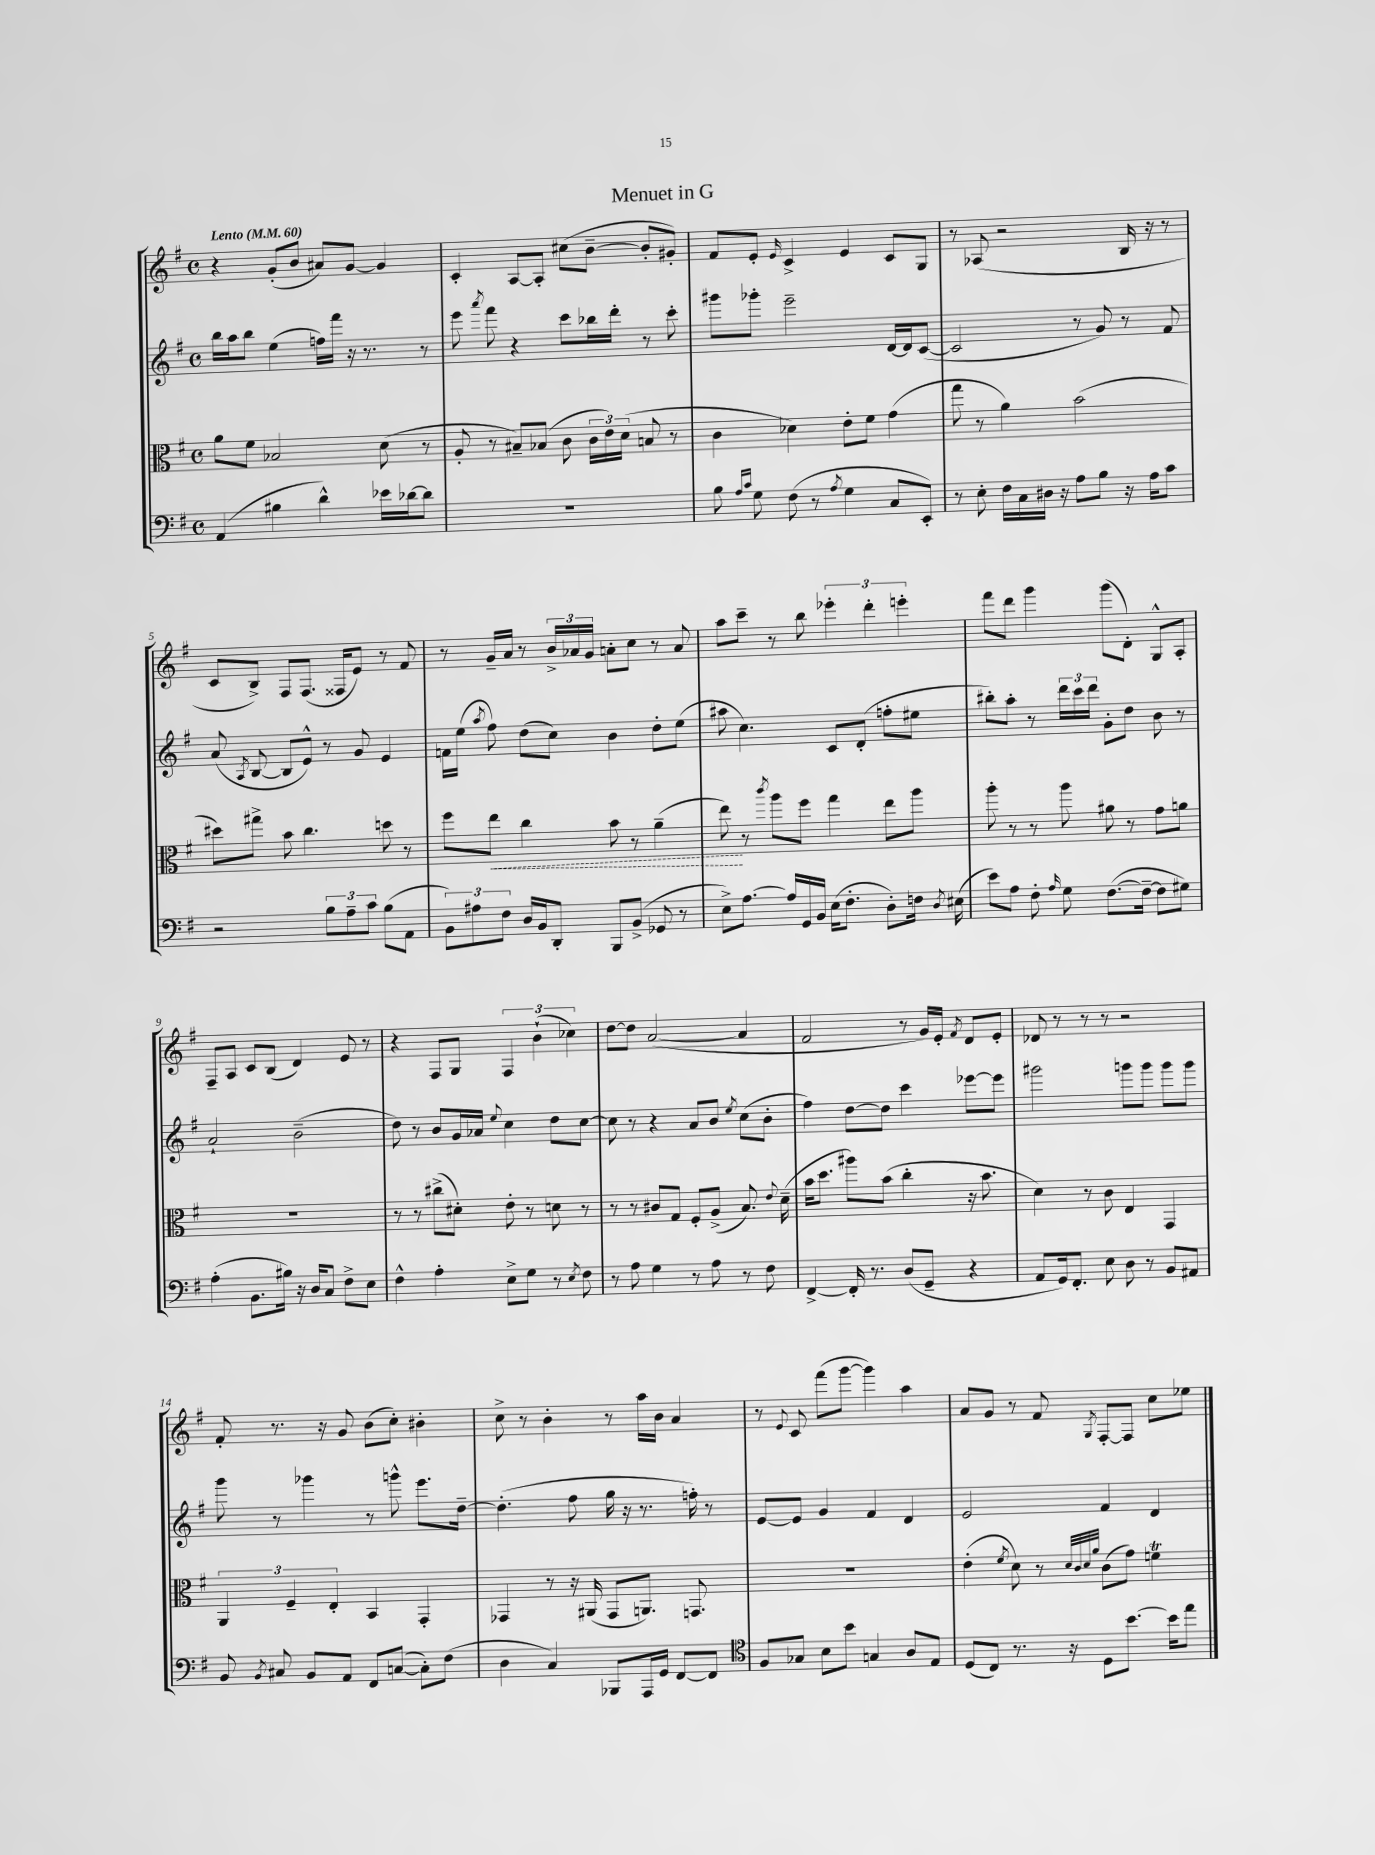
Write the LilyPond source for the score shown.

\header { title = "Menuet in G" }
<<
\new StaffGroup <<
\new Staff = "s0" {
    \clef treble \key g \major \defaultTimeSignature \time 4/4 \tempo "Lento" 4 = 60
    \autoBeamOff r4 g'8[-.( b'8] ais'8[) g'8]~ g'4 |
    c'4-. a8[~ a8]-. cis''8[( b'8]~-- b'8[-. gis'8]-.) |
    fis'8[ e'8]-. \grace { e'16 } c'4-> e'4 c'8[ g8] |
    r8 aes8( r2 b16 r16 r8 |
    c'8[ b8]->) fis8[ fis8.]( fisis16[ e'8]) r8 fis'8 |
    r8 g'16[-- a'16] r8 \tuplet 3/2 { b'16[-> aes'16 g'16] } a'8[-. c''8] r8 a'8 |
    a''8[ c'''8]-- r8 b''8 \tuplet 3/2 { ees'''4-. d'''4-. e'''4-. } |
    fis'''8[ d'''8] g'''4 g'''8[( d'8]-.) g8[-^ a8]-. |
    fis8[-- a8] c'8[ b8]( d'4) e'8 r8 |
    r4 fis8[ g8] \tuplet 3/2 { fis4 b'4-!( ces''4) } |
    d''8[~ d''8] a'2~( a'4 |
    fis'2 r8 g'16[) e'16]-. \acciaccatura { fis'8 } d'8[ e'8]-. |
    des'8 r8 r8 r8 r2 |
    fis'8-. r8. r16 g'8 b'8[( c''8]-.) bis'4-. |
    c''8-> r8 b'4-. r8 a''16[ b'16] a'4 |
    r8 \appoggiatura { e'8 } c'8 fis'''8[( g'''8]~ g'''4) a''4 |
    a'8[ g'8] r8 fis'8 \acciaccatura { g8 } fis8[~-. fis8] c''8[ ees''8] \bar "|." |
}
\new Staff = "s1" {
    \clef treble \key g \major \defaultTimeSignature \time 4/4
    \autoBeamOff b''16[ a''16 b''8] e''4( f''16[) fis'''16] r16 r8. r8 |
    e'''8 \acciaccatura { a'''8 } fis'''8 r4 c'''8[ bes''16 d'''16]-. r8 c'''8-. |
    gis'''8[ ges'''8]-. e'''2-- d'16[~ d'16 c'8]~( |
    c'2 r8 g'8) r8 fis'8 |
    a'8( \acciaccatura { a8 } b8~ b8[ e'8]-^) r8 g'8 e'4 |
    f'16[ e''16]( \acciaccatura { a''8 } fis''8) d''8[( c''8]) b'4 d''8[-. e''8]( |
    ais''8 c''4.) c'8[ d'8]-.( f''8[-. eis''8] |
    bis''8[-.) a''8]-. r8 \tuplet 3/2 { d'''16[ c'''16 d'''16] } g'8[-. d''8] b'8 r8 |
    a'2-! b'2--( |
    d''8) r8 b'8[ g'16 aes'16] \appoggiatura { e''8 } c''4 d''8[ c''8]~ |
    c''8 r8 r4 a'8[ b'8] \acciaccatura { e''8 } c''8[( b'8]-. |
    fis''4) d''8[~ d''8] c'''4 ees'''8[~ ees'''8] |
    gis'''2 g'''8[ g'''8] g'''8[ g'''8] |
    g'''8 r8 ges'''4 r8 g'''8-^ e'''8.[ d''16]~-- |
    d''4.-.( fis''8 g''16 r16 r8. f''16-.) r8 |
    e'8[~ e'8] g'4 fis'4 d'4 |
    e'2 fis'4 d'4 \bar "|." |
}
\new Staff = "s2" {
    \clef alto \key g \major \defaultTimeSignature \time 4/4
    \autoBeamOff a'8[ fis'8] bes2 d'8( r8 |
    a8-. r8 bis8[--) bes8]( c'8 \tuplet 3/2 { c'16[ e'16) d'16]( } b8 r8 |
    c'4 des'4) e'8[-. fis'8] g'4( |
    g''8 r8 a'4) b'2( |
    dis''8[) gis''8]-> b'8 c''4. d''8 r8 |
    fis''8[ \once \override Hairpin.style = #'dashed-line e''8]\< c''4 b'8 r8 a'4--( |
    e''8\!) r8 \acciaccatura { c'''8 } a''8[ fis''8] g''4 e''8[ a''8] |
    a''8-. r8 r8 a''8 ais'8 r8 g'8[ a'8] |
    R1 |
    r8 r8 cis''8[->( dis'8]-.) e'8-. r8 d'8 r8 |
    r8 r8 cis'8[ g8] fis8[-. a8]->( b8.) \appoggiatura { e'8 } d'16--( |
    b'16[ d''8.] ais''8[) b'8]( c''4-. r16 b'8. |
    d'4) r8 c'8 e4 g,4 |
    \tuplet 3/2 { a,4 fis4-- e4-. } b,4 g,4-. |
    ges,4 r8 r16 ais,16( ges,8[ a,8.]) g,8. |
    R1 |
    e'4-.( \acciaccatura { fis'8 } d'8) r8 \grace { d'32[ c'32 d'32 a'32] } c'8[( g'8]) f'4\trill \bar "|." |
}
\new Staff = "s3" {
    \clef bass \key g \major \defaultTimeSignature \time 4/4
    \autoBeamOff a,4( bis4 d'4-^) ees'16[ des'16~ des'8] |
    R1 |
    b8 \grace { a16[ c'16] } g8 fis8( r8 \acciaccatura { a8 } g4 c8[ e,8]-.) |
    r8 e8-. fis16[ c16 dis16] r16 a8[ b8] r16 a16[ c'8] |
    r2 \tuplet 3/2 { b8[ a8-- c'8] } b8[( a,8] |
    \tuplet 3/2 { b,8[) ais8 fis8] } d16[ b,16 d,8]-. b,,8[ b,8]->( ges,8 r8 |
    e8[->) a8.]~ a16[ g,16 b,16] e16[( fis8.]-. d8[-.) f16] \acciaccatura { d8 } eis16( |
    e'8[) a8] fis8-. \grace { a16 } g8 fis8.[~( fis16]~-- fis8[ gis8]) |
    a4-.( b,8.[ bis16]) r16 d16[ c8] fis8[-> e8] |
    fis4-^ a4-. e8[-> g8] r8 \acciaccatura { e8 } fis8 |
    r8 a8 g4 r8 a8 r8 fis8 |
    fis,4~-> fis,16-. r8. d8[( g,8]-- r4 |
    a,8[ g,16) fis,8.]-. e8 d8 r8 b,8[ ais,8] |
    b,8 \acciaccatura { b,8 } cis8 b,8[ a,8] fis,8[ c8]~( c8[-.) fis8]( |
    d4 c4) bes,,8[ a,,16 g,16] fis,8[~ fis,8] |
    \clef tenor fis8[ ges8] b8[ b'8] g4 a8[ e8] |
    d8[( c8]) r8. r16 d8[ b'8.]~ b'16[ e''8] \bar "|." |
}
>>
>>
